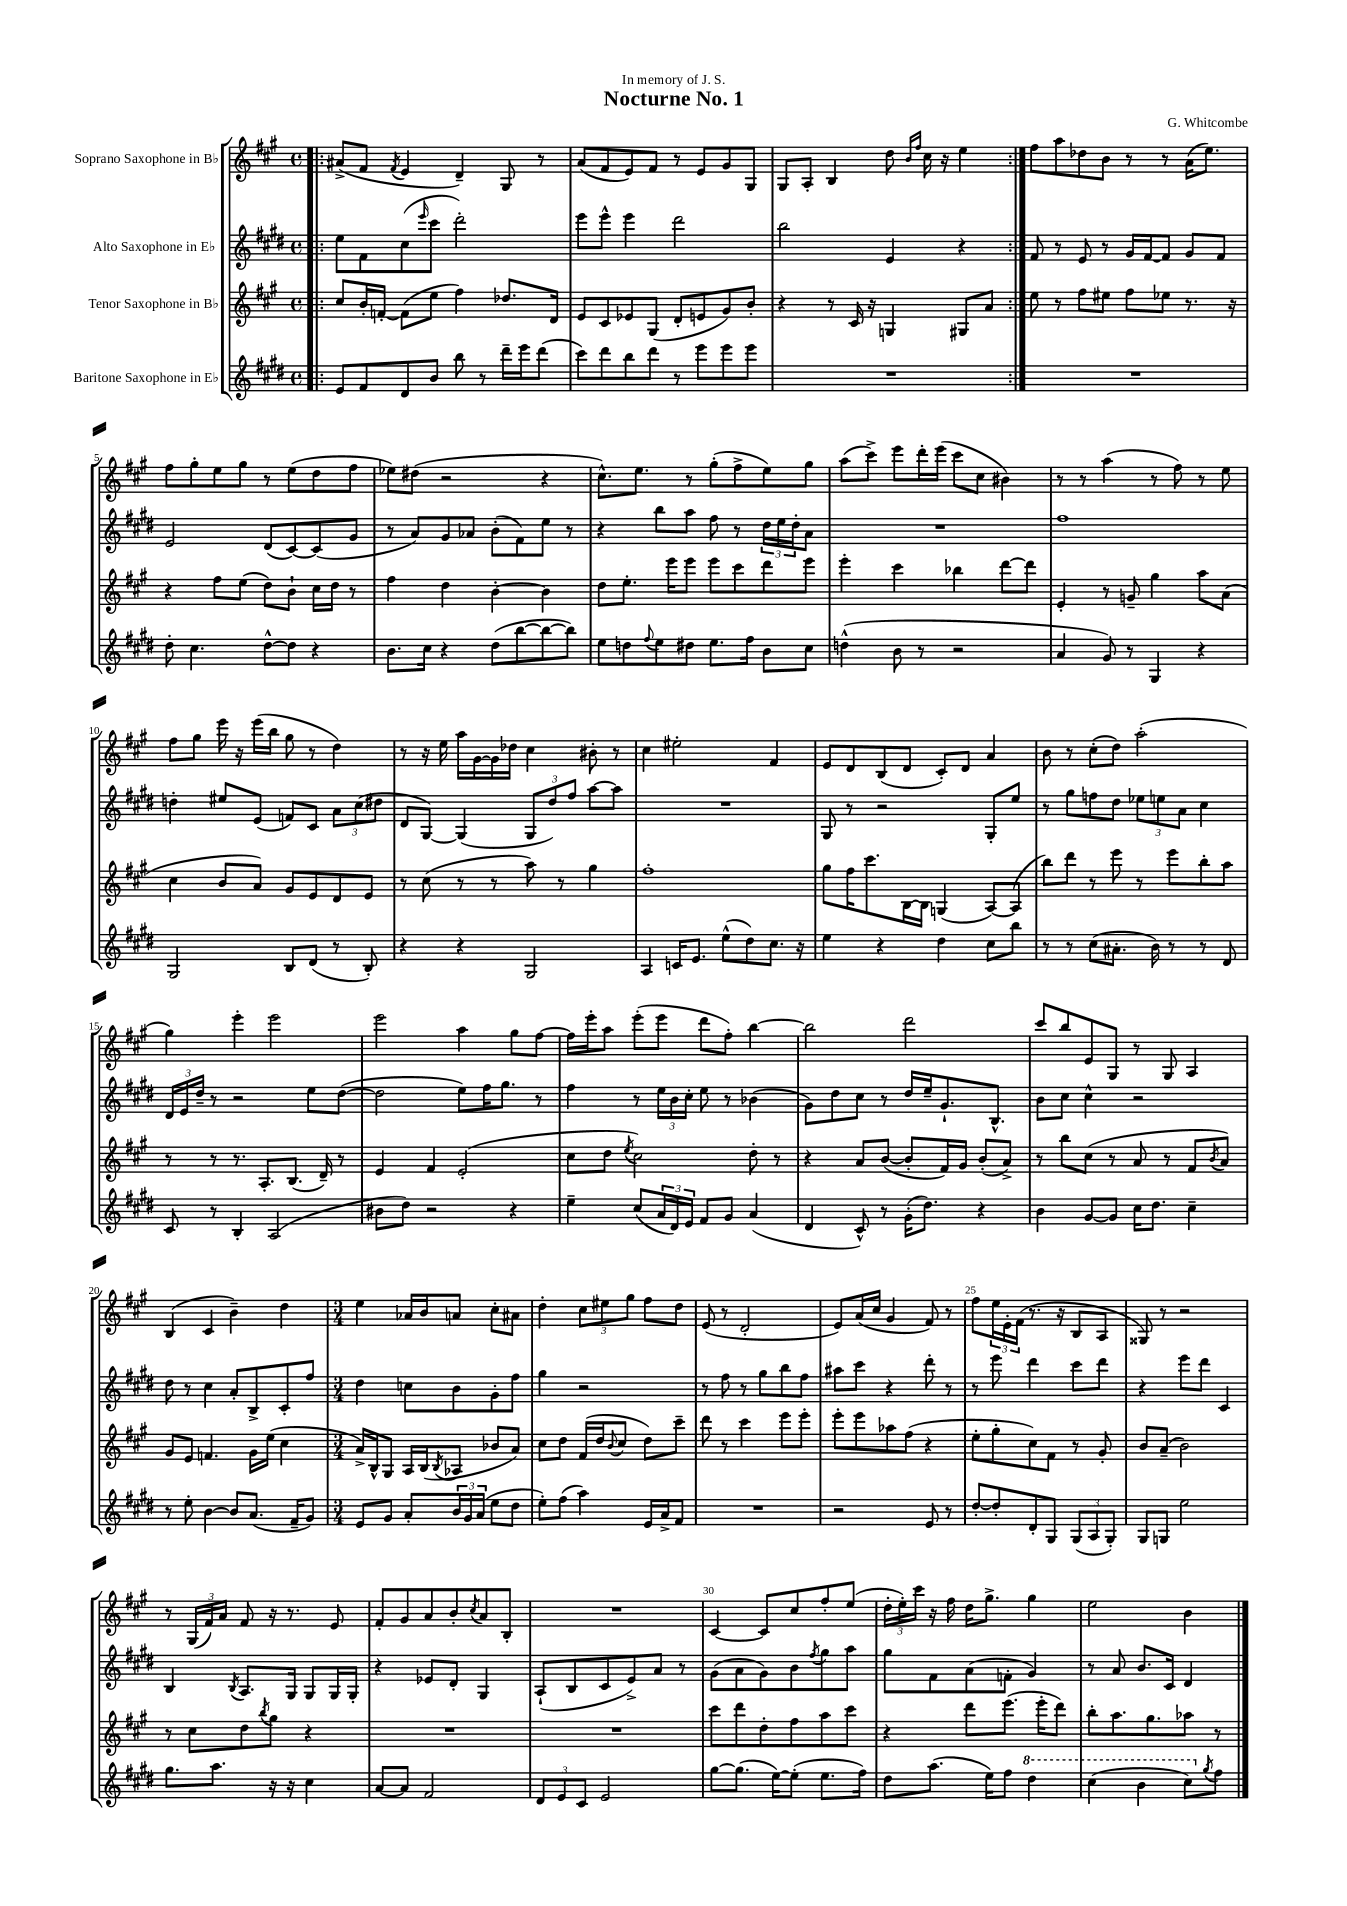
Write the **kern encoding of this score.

**kern	**kern	**kern	**kern
*staff4	*staff3	*staff2	*staff1
*clefG2	*clefG2	*clefG2	*clefG2
*k[f#c#g#d#]	*k[f#c#g#]	*k[f#c#g#d#]	*k[f#c#g#]
*M4/4	*M4/4	*M4/4	*M4/4
*met(c)	*met(c)	*met(c)	*met(c)
=!|:	=!|:	=!|:	=!|:
8e/L	8cc#/L	8ee\L	(8a#^/L
8f#/	16b'/L	8f#\	8f#/J
.	[16f'/JJ	.	.
.	.	.	8qf#/
8d#/	(8f\]L	(8cc#\	4e/
.	.	16qqeee/	.
8b/J	8ee\J	8ccc#\J	.
8bb\	4ff#\)	2ddd#'\)	4d~/)
8r	.	.	.
16ddd#~\LL	8.dd-/L	.	8G#/
16eee\J	.	.	.
(8ddd#\J	.	.	8r
.	16d/Jk	.	.
=	=	=	=
8ccc#\L)	8e/L	8eee\L	(8a/L
8ddd#\	8c#/	8eee^^\J	8f#/
8bb\	8e-/	4eee\	8e/)
8ddd#\J	(8G#/J	.	8f#/J
8r	8d'/L	2ddd#\	8r
8eee\L	8e/	.	8e/L
8eee\	8g#/)	.	8g#/
8eee\J	8b'/J	.	8G#/J
=	=	=	=
1r	4r	2bb\	8G#/L
.	.	.	8A'/J
.	8r	.	4B/
.	16c#/	.	.
.	16r	.	.
.	4G/	4e/	8dd\
.	.	.	16qqb/LL
.	.	.	16qqff#/JJ
.	.	.	16cc#\
.	.	.	16r
.	8G#/L	4r	4ee\
.	8a/J	.	.
=:|!	=:|!	=:|!	=:|!
1r	8ee\	8f#/	8ff#\L
.	8r	8r	8aa\
.	8ff#\L	8e/	8dd-\
.	8ee#\J	8r	8b\J
.	8ff#\L	16g#/LL	8r
.	.	[16f#/J	.
.	8ee-\J	8f#/]J	8r
.	8.r	8g#/L	(16a\LK
.	.	.	8.ee\J)
.	.	8f#/J	.
.	16r	.	.
=	=	=	=
8dd#'\	4r	2e/	8ff#\L
4.cc#\	.	.	8gg#'\
.	8ff#\L	.	8ee\
.	(8ee\J	.	8gg#\J
[8dd#^^\L	8dd\L)	(8d#/L	8r
8dd#\]J	8b`\J	[8c#/)	(8ee\L
4r	16cc#\LL	(8c#/]	8dd\
.	16dd\JJ	.	.
.	8r	8g#/J	8ff#\J
=	=	=	=
8.b\L	4ff#\	8r	8ee-\L)
.	.	8a/L)	(8dd#\J
16cc#\Jk	.	.	.
4r	4dd\	8g#/	2r
.	.	8a-/J	.
(8dd#\L	[4b'\	(8b'\L	.
[8bb\	.	8f#\)	.
8bb\_	4b\]	8ee\J	4r
8bb\]J)	.	8r	.
=	=	=	=
8ee\L	8dd\L	4r	8.cc#^^\L)
8dd\	8.ee'\J	.	.
.	.	.	8.ee\J
8qqff#/	.	.	.
8ee\	.	8bb\L	.
.	16eee\LK	.	.
8dd#\J	8eee\J	8aa\J	8r
8.ee\L	8eee\L	8ff#\	(8gg#'\L
.	8ccc#\	8r	8ff#^\
16ff#\Jk	.	.	.
8b\L	8ddd\	24dd#\LL	8ee\)
.	.	24ee\	.
.	.	24dd#'\J	.
8cc#\J	8eee\J	8a\J	8gg#\J
=	=	=	=
(4dd^^\	4eee'\	1r	(8aa\L
.	.	.	8ccc#^\J)
8b\	4ccc#\	.	8eee\L
8r	.	.	16ddd'\L
.	.	.	(16eee\JJ
2r	4bb-\	.	8ccc#\L
.	.	.	8cc#\J
.	[8ddd\L	.	4b#\)
.	8ddd\]J	.	.
=	=	=	=
4a/	4e'/	1ff#	8r
.	.	.	8r
8g#/)	8r	.	(4aa\
8r	8g~/	.	.
4G#/	4gg#\	.	8r
.	.	.	8ff#\)
4r	8aa\L	.	8r
.	(8a\J	.	8ee\
=	=	=	=
2G#/	4cc#\	4dd'\	8ff#\L
.	.	.	8gg#\J
.	8b/L	8ee#/L	16eee\
.	.	.	16r
.	8a/J)	(8e/J	(16eee\LL
.	.	.	16bb\JJ
8B/L	8g#/L	8f/L)	8gg#\
(8d#/J	8e/	8c#/J	8r
8r	8d/	12a\L	4dd\)
.	.	(12cc#\	.
8B'/)	8e/J	.	.
.	.	12dd#\J	.
=	=	=	=
4r	8r	8d#/L	8r
.	(8cc#\	[8G#/J)	16r
.	.	.	16ee\
4r	8r	(4G#/]	16aa\LL
.	.	.	[16g#\
.	8r	.	16g#\]
.	.	.	16dd-\JJ
2G#/	8aa\)	12G#/L	4cc#\
.	.	12dd#/)	.
.	8r	.	.
.	.	12ff#/J	.
.	4gg#\	[8aa\L	8b#'\
.	.	8aa\]J	8r
=	=	=	=
4A/	1ff#'	1r	4cc#\
16c/LK	.	.	2ee#'\
8.e/J	.	.	.
(8ee^^\L	.	.	.
8dd#\)	.	.	.
8.cc#\J	.	.	4f#/
16r	.	.	.
=	=	=	=
4ee\	8gg#\L	8G#/	8e/L
.	16ff#\K	8r	8d/
.	8.ccc#\	.	.
4r	.	2r	(8B/
.	[16B\L	.	8d/J
.	16B\]JJ	.	.
4dd#\	(4G/	.	8c#'/L)
.	.	.	8d/J
8cc#\L	[8A/L)	8G#'/L	4a/
8bb\J	(8A/]J	8ee/J	.
=	=	=	=
8r	8bb\L)	8r	8b\
8r	8ddd\J	8gg#\L	8r
(8cc#\L	8r	8ff\	(8cc#'\L
8.a#'\J	8eee\	8dd#\J	8dd\J)
.	8r	12ee-\L	(2aa'\
16b\)	.	.	.
.	.	12ee\	.
8r	8eee\L	.	.
.	.	12a\J	.
8r	8bb'\	4cc#\	.
8d#/	8aa\J	.	.
=	=	=	=
8c#/	8r	24d#/LL	4gg#\)
.	.	24e/	.
.	.	24dd#~/JJ	.
8r	8r	8r	.
4B'/	8.r	2r	4eee'\
.	8.A'/L	.	.
(2A/	.	.	2eee\
.	(8.B/J	.	.
.	.	8ee\L	.
.	16d~/)	.	.
.	8r	([8dd#\J	.
=	=	=	=
8b#\L	4e/	2dd#\]	2eee\
8dd#\J)	.	.	.
2r	4f#/	.	.
.	(2e'/	8ee\L)	4aa\
.	.	16ff#\K	.
.	.	8.gg#\J	.
4r	.	.	8gg#\L
.	.	8r	[8ff#\J
=	=	=	=
4ee~\	8cc#\L	4ff#\	16ff#\]LL
.	.	.	16eee'\J
.	8dd\J	.	8aa\J
.	8qee/	.	.
(8cc#/L	2cc#\)	8r	(8eee'\L
24a/L	.	24ee\LL	8eee\J
24d#/)	.	24b\	.
24e/JJ	.	24cc#'\JJ	.
8f#/L	.	8ee\	8ddd\L
8g#/J	.	8r	8ff#'\J)
(4a/	8dd'\	(4b-\	[4bb\
.	8r	.	.
=	=	=	=
4d#/	4r	8g#\L)	2bb\]
.	.	8dd#\	.
8c#^^/)	8a/L	8cc#\J	.
8r	([8b/J	8r	.
(16g#'\LK	8b'/]L	16dd#/LL	2ddd\
8.dd#\J)	.	16ee~/J	.
.	16f#/L)	8.g#`/	.
.	16g#/JJ	.	.
4r	(8b'/L	.	.
.	.	8.B^^/J	.
.	8a^/J)	.	.
=	=	=	=
4b\	8r	8b\L	8ccc#/L
.	8bb\L	8cc#\J	8bb/
[8g#/L	(8cc#\J	4cc#^^\	8e/
8g#/]J	8r	.	8G#/J
16cc#\LK	8a/	2r	8r
8.dd#\J	.	.	.
.	8r	.	8G#/
4cc#~\	8f#/L	.	4A/
.	8qb/	.	.
.	8a/J)	.	.
=	=	=	=
8r	8g#/L	8dd#\	(4B/
8ee'\	8e/J	8r	.
[4b\	4.f/	4cc#\	4c#/
8b/]L	.	8a'/L	4b~\)
(8.a/J	16g#\LL	8B^/	.
.	(16ee\JJ	.	.
.	4cc#\	8c#'/	4dd\
16f#~/LK	.	.	.
8g#/J)	.	8ff#/J	.
=	=	=	=
*M3/4	*M3/4	*M3/4	*M3/4
8e/L	16a^/LL)	4dd#\	4ee\
.	16B^^/J	.	.
8g#/J	8G#/J	.	.
8a'/L	16A/LL	8cc\L	16a-/LL
.	(16B/J	.	16b/J
.	8qB/	.	.
24b/L	8A-/J	8b\	8a/J
24g#/	.	.	.
(24a/JJ	.	.	.
8ee\L	8b-/L	8g#'\	8cc#'\L
8dd#\J	8a/J)	8ff#\J	8a#\J
=	=	=	=
8ee'\L)	8cc#\L	4gg#\	4dd'\
(8ff#\J	8dd\J	.	.
4aa\)	(16f#/LL	2r	12cc#\L
.	16dd/J	.	.
.	.	.	12ee#\
.	8qqb/	.	.
.	8cc#/J	.	.
.	.	.	12gg#\J
16e/LL	8dd\L)	.	8ff#\L
16a^/J	.	.	.
8f#/J	8ccc#~\J	.	8dd\J
=	=	=	=
2.r	8ddd\	8r	(8e/
.	8r	8ff#\	8r
.	4ccc#\	8r	2d'/
.	.	8gg#\L	.
.	8eee\L	8bb\	.
.	8eee'\J	8ff#\J	.
=	=	=	=
2r	8eee'\L	8aa#\L	8e/L)
.	8eee\	8ccc#\J	(16a/L
.	.	.	16cc#/JJ
.	8aa-\	4r	4g#/
.	(8ff#\J	.	.
8e/	4r	8ddd#'\	8f#/)
8r	.	8r	8r
=	=	=	=
[8dd#'/L	8ee'\L	8r	8ff#\L
8dd#'/]	8gg#'\	8eee\	24ee\L
.	.	.	24e'\
.	.	.	(24f#\JJ
8d#'/	8cc#\)	4ddd#\	8.r
8G#/J	8f#\J	.	.
.	.	.	16r
(12G#/L	8r	8ccc#\L	8B/L
12A/	.	.	.
.	8g#'/	8ddd#\J	8A/J
12G#'/J)	.	.	.
=	=	=	=
8G#/L	8b/L	4r	8G##/)
8G/J	(8a~/J	.	8r
2ee\	2b\)	8eee\L	2r
.	.	8ddd#\J	.
.	.	4c#/	.
=	=	=	=
8.gg#\L	8r	4B/	8r
.	8cc#\L	.	(24G#/LL
.	.	.	24f#/)
8.aa\J	.	.	.
.	.	.	24a/JJ
.	.	8qB/	.
.	8dd\	8.A/L	8f#/
.	8qbb/	.	.
16r	8gg#\J	.	16r
16r	.	16G#/Jk	8.r
4cc#\	4r	8G#/L	.
.	.	16G#/L	8e/
.	.	16G#'/JJ	.
=	=	=	=
[8a/L	2.r	4r	8f#'/L
8a/]J	.	.	8g#/
2f#/	.	8e-/L	8a/
.	.	8d#'/J	8b'/
.	.	.	8qcc#/
.	.	4G#/	8a/
.	.	.	8B'/J
=	=	=	=
12d#/L	2.r	(8A`/L	2.r
12e/	.	.	.
.	.	8B/	.
12c#/J	.	.	.
2e/	.	8c#/	.
.	.	8e^/)	.
.	.	8a/J	.
.	.	8r	.
=	=	=	=
[8gg#\L	8ccc#\L	(8g#\L	[4c#/
(8.gg#\]J	8ddd\	8a\	.
.	8dd'\	8g#\)	8c#/]L
[16ee\LK)	.	.	.
(8ee'\]J	8ff#\	8b\	8cc#/
.	.	8qff#/	.
8.ee\L	8aa\	8gg#\	8ff#'/
.	8ccc#\J	8aa\J	(8ee/J
16ff#\Jk)	.	.	.
=	=	=	=
8dd#\L	4r	8gg#\L	24dd'\LL
.	.	.	24ee'\)
.	.	.	24ccc#\JJ
(8.aa\J	.	8f#\	16r
.	.	.	16ff#\
.	8ddd\L	(8a\	16dd\LK
16ee\LK)	.	.	8.gg#^\J
8ff#\J	(8.eee\J	8f'\J	.
4ddd#\	.	4g#/)	4gg#\
.	16eee'\LK	.	.
.	8ddd\J)	.	.
=	=	=	=
(4ccc#\	8bb'\L	8r	2ee\
.	8.aa\	8a/	.
4bb\	.	8.b/L	.
.	8.gg#\	.	.
.	.	16c#/Jk	.
8ccc#\L)	8aa-\J	4d#/	4b\
8qgg#/	.	.	.
8ff#\J	8r	.	.
==	==	==	==
*-	*-	*-	*-
